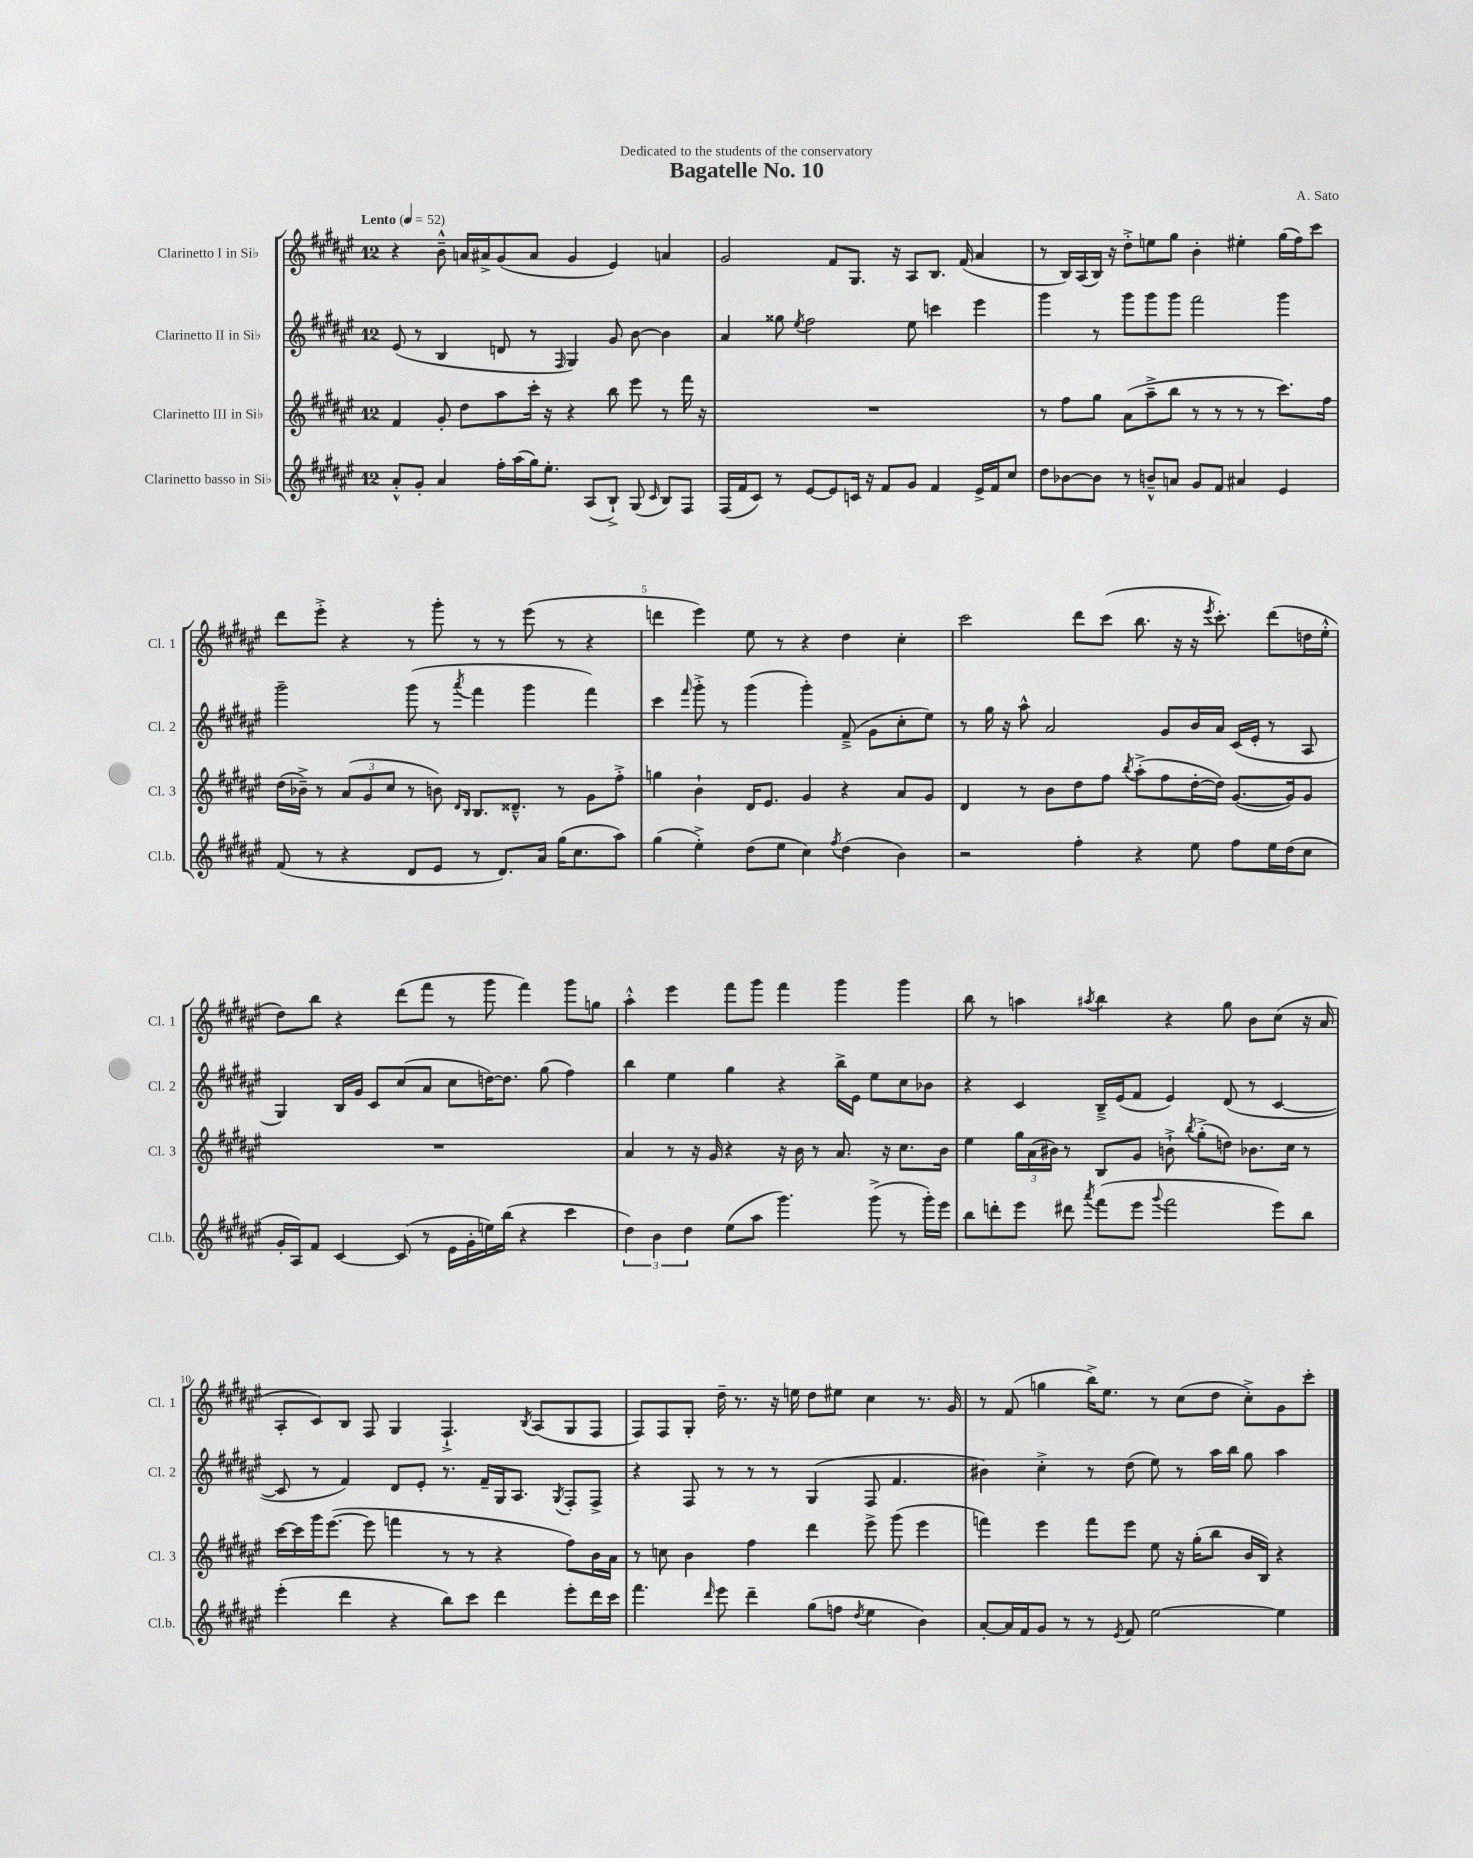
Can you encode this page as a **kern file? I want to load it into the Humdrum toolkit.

**kern	**kern	**kern	**kern
*part4	*part3	*part2	*part1
*staff4	*staff3	*staff2	*staff1
*I"Clarinetto basso in Si♭	*I"Clarinetto III in Si♭	*I"Clarinetto II in Si♭	*I"Clarinetto I in Si♭
*I'Cl.b.	*I'Cl. 3	*I'Cl. 2	*I'Cl. 1
*clefG2	*clefG2	*clefG2	*clefG2
*k[f#c#g#d#a#e#]	*k[f#c#g#d#a#e#]	*k[f#c#g#d#a#e#]	*k[f#c#g#d#a#e#]
*M12/8	*M12/8	*M12/8	*M12/8
*MM52	*MM52	*MM52	*MM52
=1	=1	=1	=1
!	!	!	!LO:TX:a:B:t=Lento
8a#'^^/L	4f#/	(8e#/	4r
8g#'/J	.	8r	.
4a#/	8g#'/	4B/	8b~^^\
.	8dd#\L	.	16an/LL
.	.	.	16a#X^/J
16ff#'\LL	8aa#\	8dn/	(8g#/
(16aa#\	.	.	.
16gg#\J)	16ccc#'\Jk	8r	8a#/J
8.ee#'\J	16r	.	.
.	.	16qqF#/	.
.	4r	4G#/)	4g#/
(8A#/L	.	.	.
8B`^/J)	8bb\	8g#/	4e#/)
(8G#/	8eee#\	[8b\	.
16qqc#/	.	.	.
8B/L)	8r	4b\]	4an/
8F#/J	16fff#\	.	.
.	16r	.	.
=2	=2	=2	=2
(16F#/LL	1.r	4a#/	2g#/
16f#/J	.	.	.
8c#/J)	.	.	.
8r	.	8gg##X\	.
.	.	8qee#/	.
[8e#/L	.	2ff#\	.
8e#/]	.	.	8f#/L
16cn/Jk	.	.	8.G#/J
16r	.	.	.
8f#/L	.	.	.
.	.	.	16r
8g#/J	.	8ee#\	8A#/L
4f#/	.	4cccn\	8.B/J
.	.	.	(16f#/
16e#^/LL	.	4eee#\	4a#/
16f#/J	.	.	.
8cc#/J	.	.	.
=3	=3	=3	=3
8dd#\L	8r	4ggg#\	8r
[8b-X\	8ff#\L	.	16B/LL)
.	.	.	(16A#/
8b-\J]	8gg#\J	8r	16B/JJ)
.	.	.	16r
8r	(8a#\L	8ggg#\L	8dd#'^\L
8bn~^^/L	8aa#~^\	8ggg#\	8een\
8an/J	8bb\J	8ggg#\J	8gg#\J
8g#/L	8r	2fff#\	4b'\
8f#/J	8r	.	.
4a#X/	8r	.	4ee#X'\
.	8r	.	.
4e#/	8.ccc#\L)	4ggg#\	(16gg#\LL
.	.	.	16ff#\J)
.	.	.	8ccc#\J
.	16ff#\Jk	.	.
!!LO:LB:g=z
=4	=4	=4	=4
(8f#/	(16dd#\LL	2ggg#~\	8ddd#\L
.	16b-X~^\JJ)	.	.
8r	8r	.	8eee#'^\J
4r	(12a#/L	.	4r
.	12g#/	.	.
.	12cc#/J	.	.
8d#/L	8r	(8ggg#\	8r
8e#/J	8bn\)	8r	8ggg#'\
.	16qqd#/LL	.	.
.	16qqB/JJ	8qaaa#/	.
8r	8.B/L	4fff#\	8r
8.d#/L)	.	.	8r
.	8.d##X~^^/J	.	.
.	.	4ggg#\	(8eee#\
16a#/Jk	.	.	.
(16gg#\KL	8r	.	8r
8.cc#\	.	.	.
.	8g#\L	4fff#\)	4r
8aa#\J)	8ff#'^\J	.	.
=5	=5	=5	=5
(4gg#\	4ggn\	4ccc#\	4dddn\
.	.	16qqfff#/	.
4ee#'^\)	4b`\	8ggg#'^\	4eee#\)
.	.	8r	.
(8dd#\L	16d#/KL	(4ggg#\	8ee#\
.	8.e#/J	.	.
8ee#\J	.	.	8r
4cc#\)	4g#/	4ggg#'\)	4r
8qff#/	.	.	.
(4dd#\	4r	(8f#~^/	4dd#\
.	.	8g#\L	.
4b\)	8a#/L	8cc#'\	4cc#'\
.	8g#/J	8ee#\J)	.
=6	=6	=6	=6
2r	4d#/	8r	2ccc#\
.	.	16gg#\	.
.	.	16r	.
.	8r	8aa#^^\	.
.	8b\L	2a#/	.
4ff#'\	8dd#\	.	8ddd#\L
.	8ff#\J	.	(8ccc#\J
.	8qbb/	.	.
4r	(8aa#'^\L	.	8.bb\
.	8ff#\	8g#/L	.
.	.	.	16r
8ee#\	[16dd#'\L	16b/L	16r
.	.	.	8qeee#/
.	16dd#\JJ])	16a#/JJ	8.ccc#'\)
8ff#\L	([8.g#/L	(16c#/LL	.
.	.	16e#'/JJ	.
16ee#\L	.	8r	(8ddd#\L
(16dd#\J	16g#/k])	.	.
8cc#\J	8g#/J	8A#/	16ddn\L
.	.	.	16ee#'^^\JJ
!!LO:LB:g=z
=7	=7	=7	=7
16g#'/LL	1.r	4G#/)	8dd#\L)
16A#/J)	.	.	.
8f#/J	.	.	8bb\J
[4c#/	.	16B/LL	4r
.	.	16g#/JJ	.
.	.	8c#/L	.
(8c#/]	.	(8cc#/	(8ddd#\L
8r	.	8a#/J	8fff#\J
16e#\LL	.	8cc#\L	8r
16g#'\	.	.	.
16een\)	.	[16ddn\K)	8ggg#\
(16bb\JJ	.	8.dd\J]	.
4r	.	.	4fff#\)
.	.	(8gg#\	.
4ccc#\	.	4ff#\)	8ggg#\L
.	.	.	8ggn\J
=8	=8	=8	=8
6dd#\)	4a#/	4bb\	4aa#'^^\
6b\	.	.	.
.	8r	4ee#\	4eee#\
6dd#\	.	.	.
.	16r	.	.
.	16g#/	.	.
(8ee#\L	4r	4gg#\	8fff#\L
8aa#\J	.	.	8ggg#\J
4.ggg#\)	16r	4r	4fff#\
.	16b\	.	.
.	8r	.	.
.	8.a#/	16bb^\LL	4ggg#\
.	.	16e#\JJ	.
(8ggg#^\	.	8ee#\L	.
.	16r	.	.
8r	8.cc#\L	8cc#\	4ggg#\
16ggg#'\LL)	.	8b-X\J	.
16eee#\JJ	16b\Jk	.	.
=9	=9	=9	=9
8bb\L	4ee#\	4r	8bb\
8dddn'\	.	.	8r
8eee#\J	24gg#\LL	4c#/	4aan\
.	(24a#\	.	.
.	24b#X\JJ)	.	.
8ddd#X\	8r	.	.
8qaaa#/	.	.	8qaa#X/
(8fff#\L	8B/L	16B~^/LL	4bb\
.	.	(16e#/J	.
8eee#\J	8g#/J	8f#/J	.
8qqggg#/	.	.	.
2fff#\	8bn`^\	4e#/)	4r
.	8qbb/	.	.
.	(8gg#'^\L	.	.
.	8ddn\J)	(8d#/	8gg#\
.	8.b-X\L	8r	8b\L
8eee#\L)	.	[4c#/	(8cc#\J
.	16cc#\Jk	.	.
8bb\J	8r	.	16r
.	.	.	16a#/
!!LO:LB:g=z
=10	=10	=10	=10
(4eee#'\	[16ccc#\LL	8c#/]	8A#'/L
.	16ccc#\]	.	.
.	16ggg#\J	8r	8c#/)
.	([8.eee#\J	.	.
4ddd#\	.	4f#/)	8B/J
.	8eee#\]	.	8F#/
4r	4fffn\	8d#/L	4G#/
.	.	8e#'/J	.
8bb\L)	8r	8.r	4.F#`^/
8ccc#\J	8r	.	.
.	.	16f#~/LL	.
4ddd#\	4r	16G#/J	.
.	.	8.A#/J	.
.	.	.	8qB/
.	.	.	(8A#/L
.	.	8qG#/	.
8eee#'\L	8ff#\L)	8F#'/L	8G#/
16ddd#\L	16b\L	8F#^/J	8F#/J
16ccc#\JJ	16a#\JJ	.	.
=11	=11	=11	=11
4.fff#\	8r	4r	8F#/L)
.	8ccn\	.	8F#/
.	4b\	8F#/	8G#'/J
16qqddd#/	.	.	.
8eee#\	.	8r	16dd#~\
.	.	.	8.r
4ddd#~\	4ff#\	8r	.
.	.	8r	16r
.	.	.	16een\
(8gg#\L	4ddd#\	(4G#/	8dd#\L
8ffn\J	.	.	8ee#X\J
8qdd#/	.	.	.
4ee#\	8eee#^\	8F#/	4cc#\
.	(8ggg#\	4.f#/	.
4b\)	4eee#\	.	8.r
.	.	.	16g#/
=12	=12	=12	=12
[8a#'/L	4fffn\)	4b#X\)	8r
16a#/L]	.	.	(8f#/
16f#/J	.	.	.
8g#/J	4eee#\	4cc#'^\	4ggn\
8r	.	.	.
8r	8fff\L	8r	16bb^\KL)
.	.	.	8.ee#\J
8qe#/	.	.	.
8f#/	8eee#\J	(8dd#\	.
[2ee#\	8ee#\	8ee#\)	8r
.	16r	8r	(8cc#\L
.	(16gg#'\KL	.	.
.	8bb\J	16aa#\LL	8dd#\J
.	.	16bb\JJ	.
.	16b/LL	8gg#\	8cc#'^\L)
.	16B/JJ)	.	.
4ee#\]	4r	4aa#\	8g#\
.	.	.	8ccc#'\J
==	==	==	==
*-	*-	*-	*-
